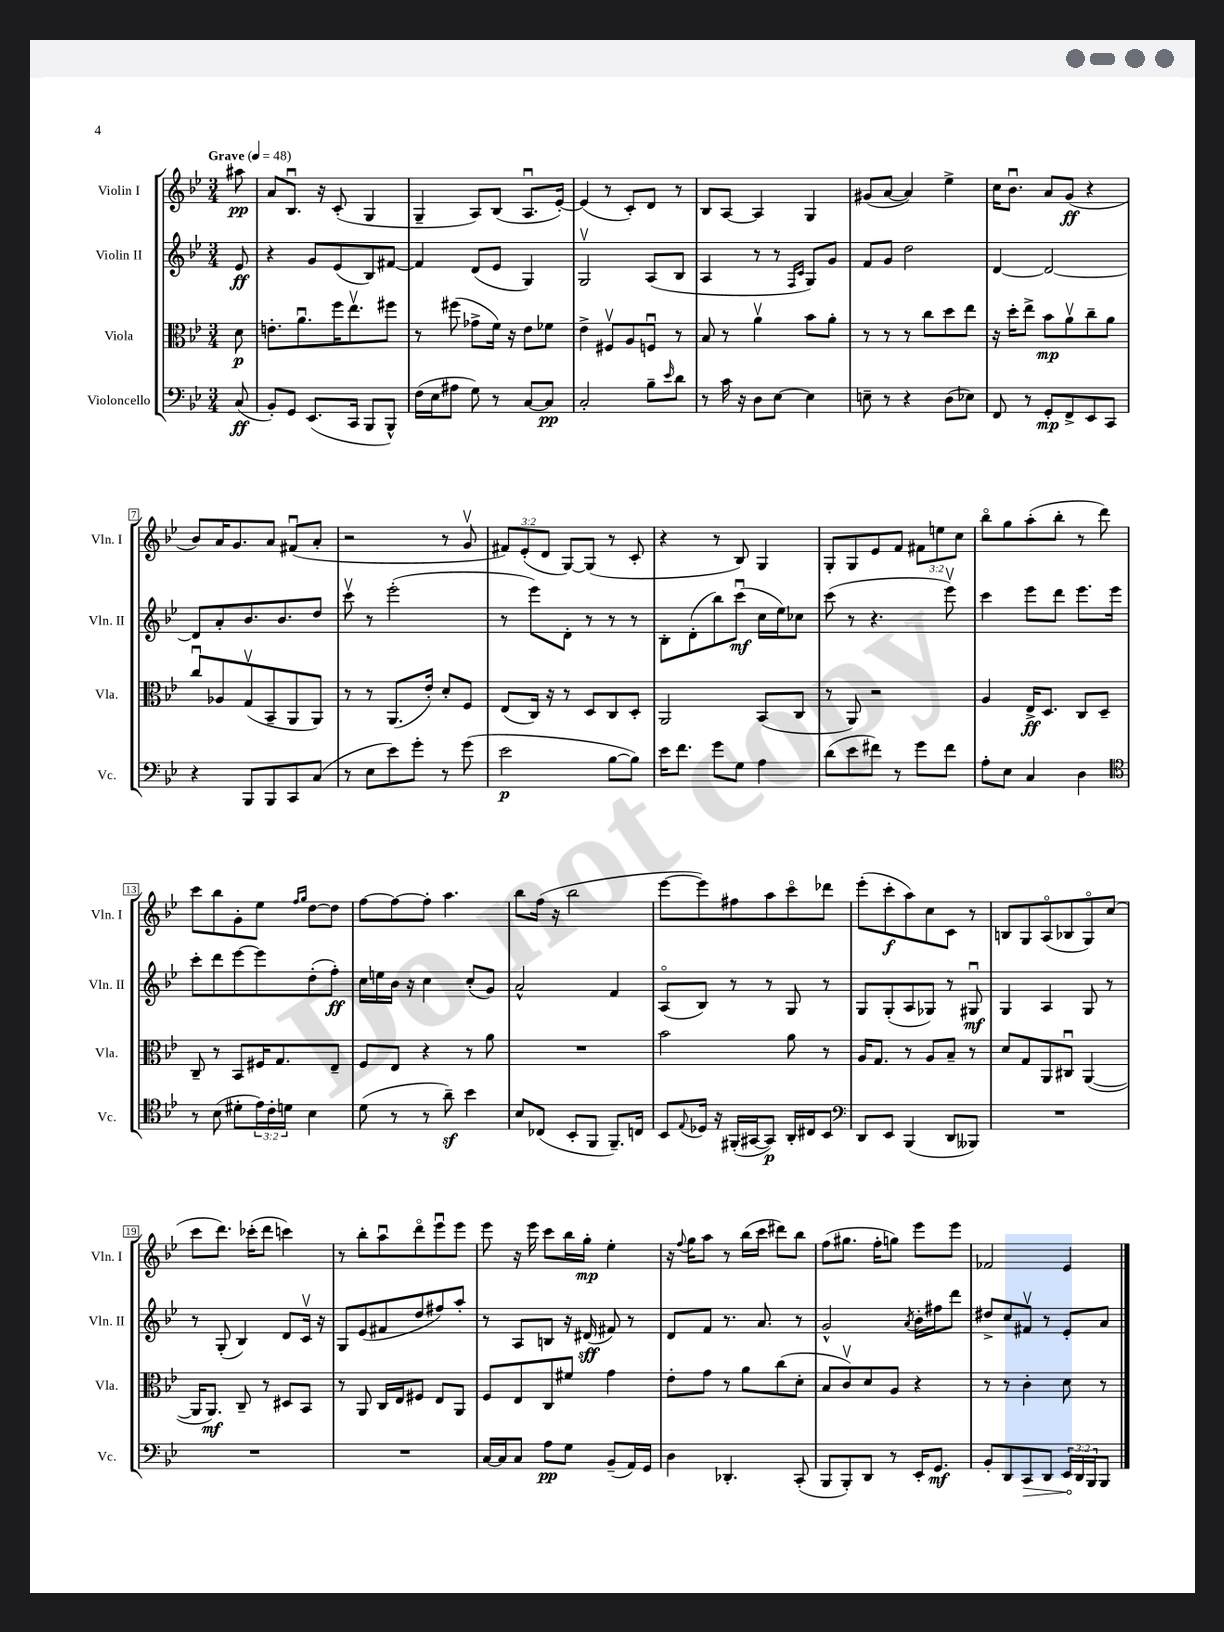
<<
\new StaffGroup <<
\new Staff = "s0" \with { instrumentName = "Violin I" shortInstrumentName = "Vln. I" } {
    \clef treble \key bes \major \numericTimeSignature \time 3/4 \override Staff.TupletNumber.text = #tuplet-number::calc-fraction-text \partial 8 \tempo "Grave" 4 = 48
    ais''8\pp |
    a'8 bes8.\downbow r16 c'8-.( g4 |
    g4-- a8) bes8( a8.\downbow ees'16~-.) |
    ees'4( r8 c'8-.) d'8 r8 |
    bes8 a8~ a4 g4 |
    gis'8( a'8~ a'4) ees''4-> |
    c''16 bes'8.\downbow a'8 g'8\ff( r4 |
    bes'8) a'16 g'8. a'8 fis'8\downbow( a'8-. |
    r2 r8 g'8\upbow |
    \tuplet 3/2 { fis'8) ees'8-.( d'8 } g8~) g8( r8 c'8-. |
    r4 r8 bes8) g4 |
    g8-. g8 ees'8 f'8 \tuplet 3/2 { fis'8 e''8 c''8 } |
    bes''8\flageolet g''8 a''8-.( bes''8-. r8 d'''8) |
    c'''8 bes''8 g'8-. ees''8 \grace { f''16 g''16 } d''8~ d''8 |
    f''8~ f''8~ f''8-. a''4. |
    bes''8 f''16( r16 bes''2 |
    ees'''8~ ees'''8) fis''8 a''8 c'''8\flageolet des'''8 |
    ees'''8-.( c'''8-.\f a''8) c''8 c'8 r8 |
    b8 g8 a8\flageolet( bes8 g8\flageolet) c''8( |
    c'''8 d'''8.) ces'''16-.( d'''8 c'''4) |
    r8 bes''8-. a''8\downbow d'''8\flageolet ees'''8\downbow ees'''8 |
    ees'''8 r16 ees'''16 c'''8 bes''16 g''16-.\mp ees''4-. |
    r16 \appoggiatura { f''8 } g''16 a''8 r8 bes''16( c'''16 dis'''8) bes''8 |
    f''8( gis''8. f''16-. g''8) ees'''8 ees'''8 |
    fes'2 ees'4 \bar "|." |
}
\new Staff = "s1" \with { instrumentName = "Violin II" shortInstrumentName = "Vln. II" } {
    \clef treble \key bes \major \numericTimeSignature \time 3/4 \partial 8
    ees'8\ff |
    r4 g'8 ees'8( bes8) fis'8~ |
    fis'4 d'8( ees'8 g4) |
    g2\upbow a8( bes8 |
    a4 r8 r8 \grace { f16 c'16 } g8) g'8 |
    f'8 g'8 d''2 |
    d'4~ d'2~ |
    d'8 a'8-. bes'8. bes'8. d''8 |
    c'''8\upbow r8 ees'''2-.( |
    r8 ees'''8) d'8-. r8 r8 r8 |
    bes8-. d'8-.( bes''8) c'''8\downbow\mf( c''16 ees''16) ces''8 |
    c'''8( r8 r4. ees'''8\upbow) |
    c'''4 ees'''8 d'''8 ees'''8. ees'''16 |
    c'''8-. d'''8 ees'''8~ ees'''8 d''8-.( f''8-.\ff) |
    c''16 e''16 bes'16 r16 c''4 c''8-.( g'8) |
    a'2-^ f'4 |
    a8\flageolet( bes8) r8 r8 g8 r8 |
    g8 g8-.( a8 ges8) r8 gis8\downbow\mf |
    g4 a4 g8 r8 |
    r8 g8-.( bes4) d'8 c'16\upbow r16 |
    g8 ees'8( fis'8 d''8 fis''8) a''8-. |
    r8 a8 b8 r16 dis'16\sff( fis'8) r8 |
    d'8 f'8 r8. a'8. r8 |
    g'2-^ \acciaccatura { a'8 } bes'16-. fis''16 d'''8 |
    dis''8-> c''8 fis'8\upbow r8 ees'8-. a'8 \bar "|." |
}
\new Staff = "s2" \with { instrumentName = "Viola" shortInstrumentName = "Vla." } {
    \clef alto \key bes \major \numericTimeSignature \time 3/4 \partial 8
    d'8\p |
    e'8.-. a'8.\downbow f''16 ees''8.\upbow fis''8 |
    r8 fis''8( ges'8-> f'16) r16 ees'8 fes'8 |
    ees'4-> fis8\upbow a8 f8\downbow r8 |
    bes8 r8 a'4\upbow bes'8 a'8-. |
    r8 r8 r8 c''8 d''8 ees''8 |
    r16 d''16-. ees''8-> bes'8\mp a'8\upbow c''8-- a'8 |
    c''8\downbow aes8 g8\upbow( bes,8-- a,8 a,8) |
    r8 r8 a,8.( ees'16-.) d'8-. f8 |
    ees8( c16) r16 r8 d8 c8 d8-. |
    a,2 bes,8( c8 |
    r8 a,8) r2 |
    a4 ees16->\ff d8. c8 d8-- |
    c8-- r8 bes,8 fis16 g8. ees8-- |
    f8 ees8 r4 r8 a'8 |
    R2. |
    bes'2 a'8 r8 |
    a16 g8. r8 a8 bes8-- r8 |
    d'8 g8 a,8 cis8\downbow a,4~( |
    a,16 a,8.\mf) c8-- r8 dis8 bes,8 |
    r8 a,8 c16 ees16 fis8 ees8 a,8 |
    f8 ees8 c8 fis'8 g'4 |
    ees'8-. g'8 r8 a'8 c''8( d'8-. |
    bes8 c'8\upbow) d'8 a8 r4 |
    r8 r8 c'4-. d'8 r8 \bar "|." |
}
\new Staff = "s3" \with { instrumentName = "Violoncello" shortInstrumentName = "Vc." } {
    \clef bass \key bes \major \numericTimeSignature \time 3/4 \override Staff.TupletNumber.text = #tuplet-number::calc-fraction-text \partial 8
    c8\ff( |
    bes,8-.) g,8 ees,8.( c,16 bes,,8 bes,,8-^) |
    f16( ees16 ais8 g8) r8 c8~ c8\pp |
    c2-. bes8-- \grace { ees'16 } d'8 |
    r8 c'16 r16 d8 ees8~ ees4 |
    e8-- r8 r4 d8( ees8) |
    f,8 r8 g,8-.\mp f,8-> ees,8 c,8 |
    r4 bes,,8 bes,,8 c,8 c8( |
    r8 ees8 ees'8) g'8-. r8 g'8( |
    ees'2\p bes8~ bes8) |
    ees'16 f'8. g'8 g8 a4 |
    d'8( ees'8 fis'8) r8 g'8 fis'8 |
    a8-. ees8 c4 d4 |
    \clef tenor r8 bes8( dis'8-. \tuplet 3/2 { ees'16) c'16-. d'16 } bes4 |
    d'8( r8 r8 a'8--\sf) bes'4 |
    bes8 ces8( bes,8-. f,8 f,8.--) c16 |
    bes,8 \appoggiatura { ees8 } des16 r16 fis,16-.( gis,16~ gis,8\p) a,16-. cis16 bes,8 |
    \clef bass d,8 ees,8 bes,,4( d,8 beses,,8) |
    R2. |
    R2. |
    R2. |
    c16~ c16 c8 a8\pp g8 bes,8--( a,16) g,16 |
    d4 des,4.-. c,8-.( |
    bes,,8 bes,,8-.) d,8 r8 ees,16-. g,8.\mf |
    bes,8-. d,8 \once \override Hairpin.circled-tip = ##t c,8\> d,8 \tuplet 3/2 { ees,16\! d,16 bes,,16 } bes,,8 \bar "|." |
}
>>
>>
\layout { \context { \Score \override BarNumber.stencil = #(make-stencil-boxer 0.1 0.3 ly:text-interface::print) } }
